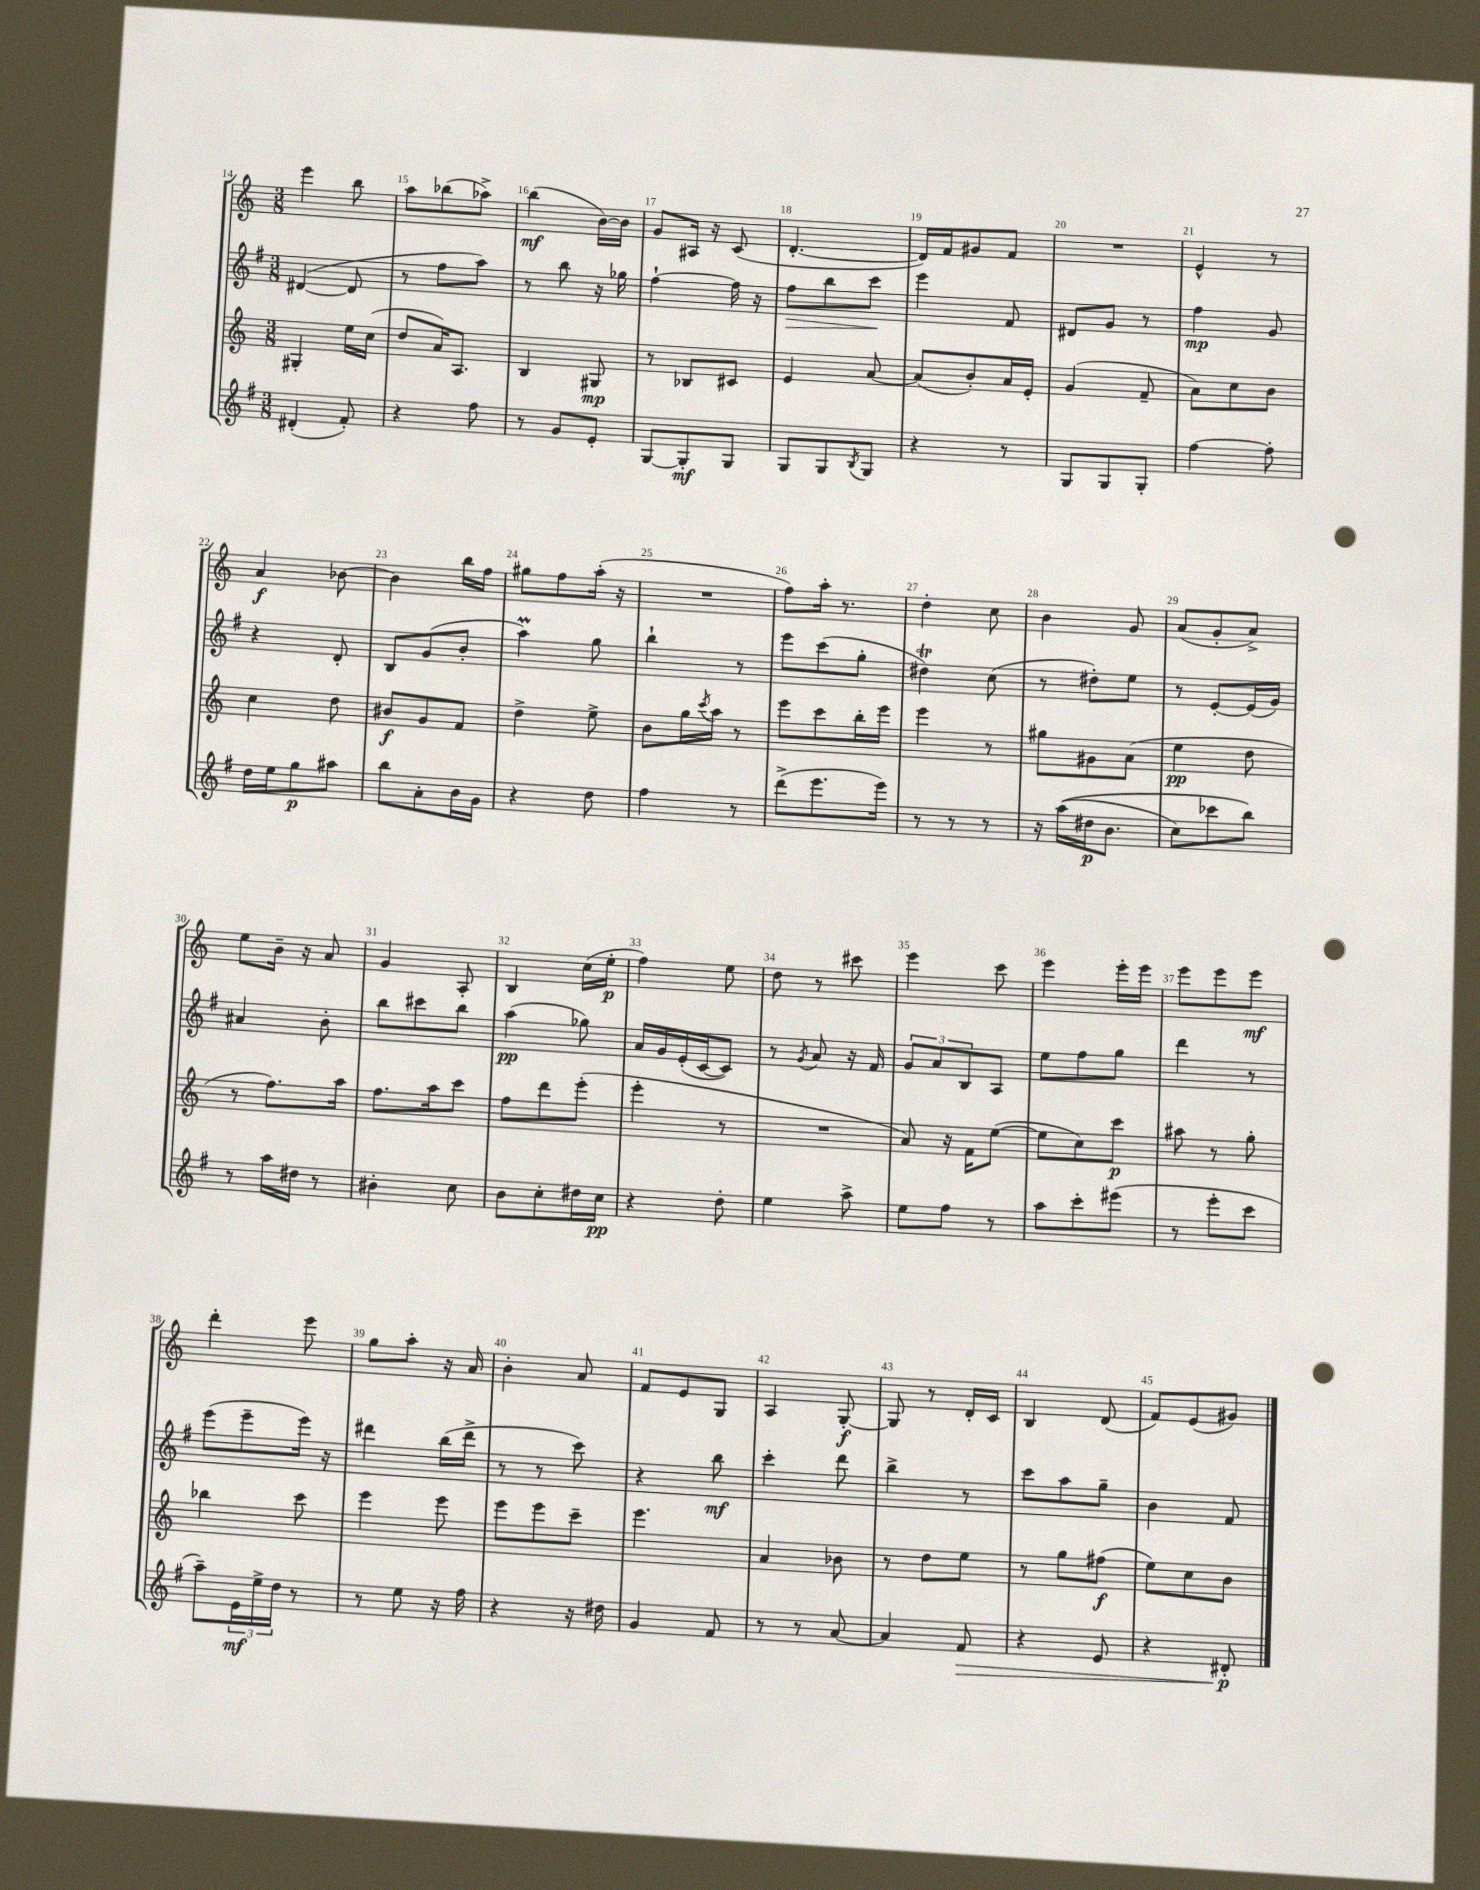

**kern	**kern	**kern	**kern
*staff4	*staff3	*staff2	*staff1
*clefG2	*clefG2	*clefG2	*clefG2
*k[f#]	*k[]	*k[f#]	*k[]
*M3/8	*M3/8	*M3/8	*M3/8
(4d#'	4G#'	([4d#	4eee
8f#')	16ee	8d#]	8bb
.	(16cc	.	.
=	=	=	=
4r	8dd	8r	8aa
.	16a)	8ff#	(8bb-
.	8.A	.	.
8ff#	.	8aa)	8aa-^)
=	=	=	=
8r	4B	8r	(4bb
8g	.	8bb	.
8e'	8G#	16r	[16b)
.	.	16gg-	16b]
=	=	=	=
[8G	8r	[4ff#`	8g
8G']	8B-	.	16A#
.	.	.	16r
8G	8c#	16ff#]	(8c
.	.	16r	.
=	=	=	=
8G	4e	8ff#	[4.d'
8G	.	8bb	.
8qB	.	.	.
8G	[8a	8ccc	.
=	=	=	=
4r	(8a]	4eee	16d])
.	.	.	16f
.	8b')	.	8g#
8r	16a	8f#	8f
.	16e'	.	.
=	=	=	=
8G	(4g	8d#	4.r
8G	.	8g	.
8G'	8f~	8r	.
=	=	=	=
[4ff#	8a)	4ff#	4e^^
.	8cc	.	.
8ff#']	8b	8g	8r
=	=	=	=
16dd	4cc	4r	4a
16ee	.	.	.
8gg	.	.	.
8aa#	8dd	8d'	[8b-
=	=	=	=
8bb	8b#	8B	4b-]
8a'	8g	(8g	.
16b	8f	8b'	16bb
16g	.	.	16ff
=	=	=	=
4r	4dd^	4aa)	8gg#
.	.	.	8ff
8dd	8ee^	8gg	(16aa'
.	.	.	16r
=	=	=	=
4ff#	8b	4bb`	4.r
.	16gg	.	.
.	8qccc	.	.
.	16aa	.	.
8r	8r	8r	.
=	=	=	=
(8ddd^	8eee	8eee	8ff)
8.eee	8ccc	(8ccc	16aa'
.	.	.	8.r
.	16bb'	8gg'	.
16eee)	16eee	.	.
=	=	=	=
8r	4eee	4dd#)	4dd'
8r	.	.	.
8r	8r	(8cc	8cc
=	=	=	=
16r	8gg#	8r	4b
&((16aa	.	.	.
16dd#	8g#	8dd#')	.
8.b	.	.	.
.	(8a	8ee	8g
=	=	=	=
8cc)	4ee	8r	(8a
8ccc-	.	[8e'	8g'
8bb&)	8dd	(16e]	8a^)
.	.	16g)	.
=	=	=	=
8r	8r	4a#	8ee
16aa	8.ff)	.	16b~
16dd#	.	.	16r
8r	.	8b'	8a
.	16aa	.	.
=	=	=	=
4b#'	8.ff	8bb	4g
.	.	8ccc#	.
.	16aa	.	.
8cc	8ccc	8bb	8A'
=	=	=	=
8b	8ff	(4aa	4B
8cc'	8ddd	.	.
16dd#	(8eee'	8gg-)	(16cc
16cc	.	.	16ee'
=	=	=	=
4r	4eee'	16a	4ff)
.	.	16g	.
.	.	(16e'	.
.	.	[16c	.
8dd'	8r	8c])	8ee
=	=	=	=
4ee	4.r	8r	8dd
.	.	8qg	.
.	.	8a	8r
8aa^	.	16r	8ccc#
.	.	16f#	.
=	=	=	=
8ee	8a)	12g	4eee
.	.	12a	.
8ff#	16r	.	.
.	.	12B	.
.	16f	.	.
8r	([8ee	8A	8ccc
=	=	=	=
8aa	8ee]	8ee	4eee
8ccc'	8cc)	8ff#	.
(8eee#	8ccc	8gg	16eee'
.	.	.	16eee
=	=	=	=
8r	8aa#	4ddd	8eee
8eee'	8r	.	8eee
8ccc	8gg'	8r	8eee
=	=	=	=
8aa~)	4bb-	(8eee	4ddd'
24e	.	8eee~	.
24ee^	.	.	.
24dd	.	.	.
8r	8ccc	16eee)	8eee
.	.	16r	.
=	=	=	=
8r	4eee	4ddd#	8gg
8ee	.	.	8aa'
16r	8eee	(16bb	16r
16ff#	.	16ddd#^	16a
=	=	=	=
4r	8eee	8r	4b'
.	8eee	8r	.
16r	8ccc~	8ccc)	8a
16dd#	.	.	.
=	=	=	=
4g	4.eee	4r	8f
.	.	.	8e
8f#	.	8bb	8G
=	=	=	=
8r	4a	4ccc'	4A
8r	.	.	.
[8a	8b-	8ddd	[8G'
=	=	=	=
4a]	8r	4bb^	8G]
.	8dd	.	8r
8f#	8ee	8r	16d'
.	.	.	16c
=	=	=	=
4r	8r	8ccc	4B
.	8gg	8aa	.
8e	(8ff#	8gg~	(8d
=	=	=	=
4r	8ee)	4b	8f)
.	8cc	.	(8e
8d#'	8b	8f#	8g#)
==	==	==	==
*-	*-	*-	*-
